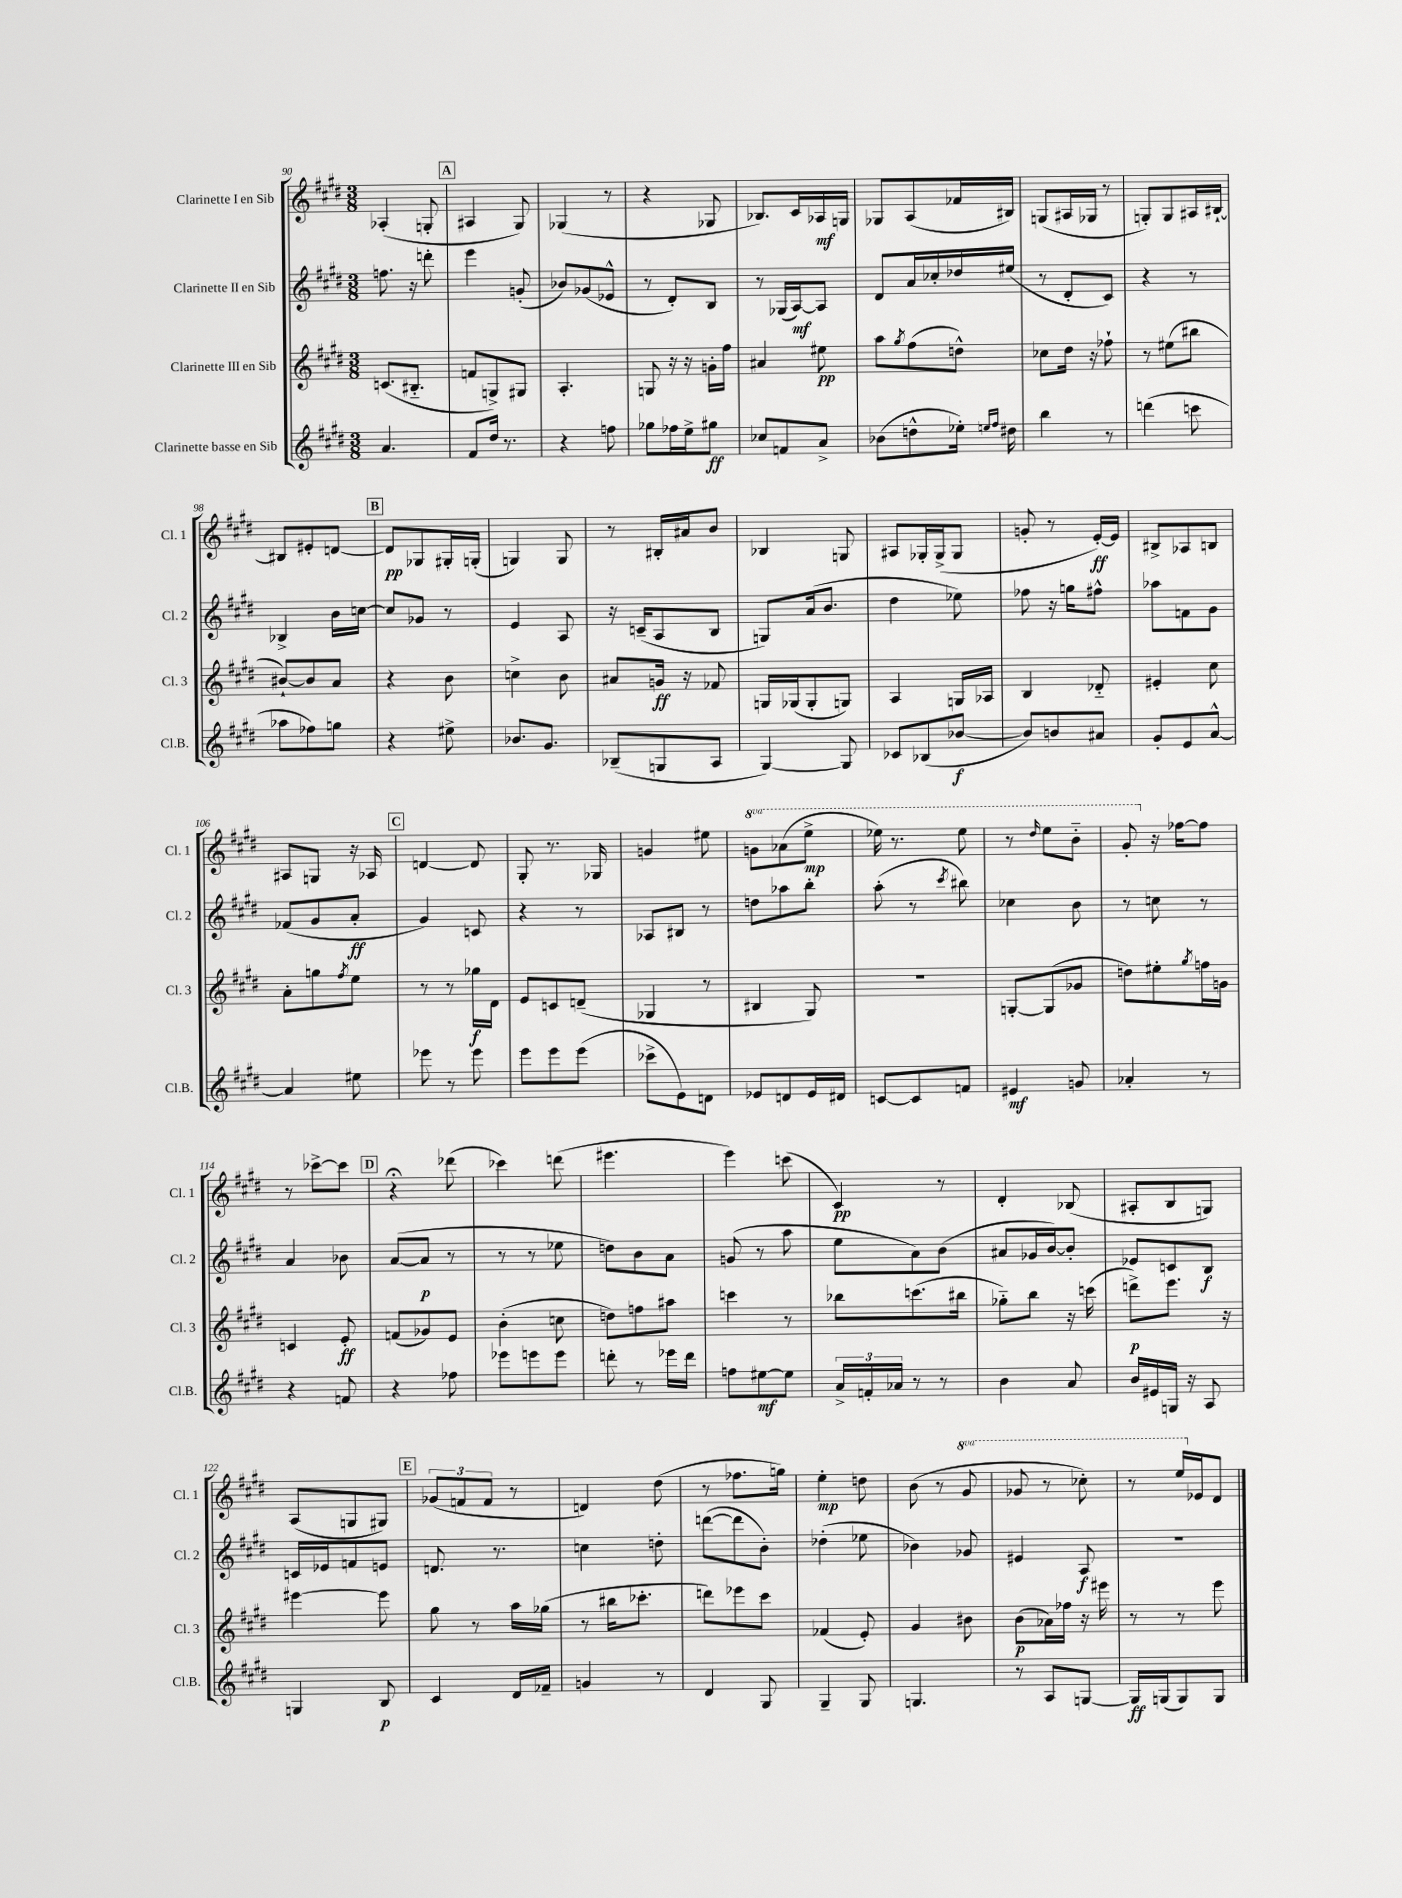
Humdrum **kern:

**kern	**kern	**kern	**kern
*staff4	*staff3	*staff2	*staff1
*clefG2	*clefG2	*clefG2	*clefG2
*k[f#c#g#d#]	*k[f#c#g#d#]	*k[f#c#g#d#]	*k[f#c#g#d#]
*M3/8	*M3/8	*M3/8	*M3/8
4.a	(8.c	8.ff	(4A-'
.	8.B#'~	16r	.
.	.	8ddd'	8G'
=	=	=	=
8f#	8f	4eee	4A#
16dd#	8G^)	.	.
8.r	.	.	.
.	8G#	(8g'	8G#)
=	=	=	=
4r	4.A'	8b-)	(4G-
.	.	(8g-	.
8ff	.	8e-^^	8r
=	=	=	=
8gg-	8G	8r	4r
16ff-	16r	8d#')	.
16ee^	16r	.	.
8gg#	16g'	8B	8G-
.	16ff#	.	.
=	=	=	=
8cc-	4a#	8r	8.B-)
8f	.	(16G-	.
.	.	[16A)	16c#
8a^	8ee#	8A]	16A-
.	.	.	16G
=	=	=	=
(8b-	8aa	8d#	8G-
.	8qgg#	.	.
8dd^^	(8ff#	16a	(8A
.	.	16cc-'	.
16ee-')	8dd^^)	16dd-	16f-
16qqee	.	.	.
16qqff#	.	.	.
16dd#	.	(16ee#	16B#)
=	=	=	=
4bb	8cc-	8r	(8G
.	16dd#	8d#'	16A#
.	16r	.	16G-
8r	8ff-`	8c#)	8r
=	=	=	=
(4ddd	8r	4r	8G')
.	(8ee#	.	8G
8ccc	8bb#	8r	16A#
.	.	.	[16B#`
=	=	=	=
8aa-	[8b#`)	4B-^	8B#]
8ff-)	8b#]	.	8e#'
8gg	8a	16b	[8d
.	.	[16cc	.
=	=	=	=
4r	4r	8cc]	8d]
.	.	8g-	8G-
8ee#^	8b	8r	16G#'
.	.	.	(16G'
=	=	=	=
8.b-	4cc^	4e	4G)
8.g#	.	.	.
.	8b	8A	8G
=	=	=	=
(8B-~	8a#	16r	8r
.	.	(16c~	.
8G	16g	8A	16B#'
.	16r	.	16a#
8A	8f-	8B	8b
=	=	=	=
[4G#)	16G	8G)	4B-
.	(16G-	.	.
.	8G-'	(16a	.
.	.	8.b	.
8G#]	8G)	.	8G
=	=	=	=
8c-	4A	4dd#	8A#
(8B-	.	.	16G-'
.	.	.	(16G-^
[8b-	16G	8ee-)	8G-
.	16A-	.	.
=	=	=	=
8b-])	4B	8ff-	8g'
8b	.	16r	8r
.	.	16gg	.
8a#	8d-'~	8ff#^^	[16e')
.	.	.	16e]
=	=	=	=
8g#'	4e#'	8aa-	8B#^
8e	.	8f	8A-
[8a^^	8cc#	8g#	8B
=	=	=	=
4a]	8a'	(8f-	8A#
.	8gg	8g#	8G
.	8qff#	.	.
8ee#	8ee	8a'	16r
.	.	.	16A-
=	=	=	=
8eee-	8r	4g#)	[4d
8r	8r	.	.
8eee-	16gg-	8c	8d]
.	16d#	.	.
=	=	=	=
8eee	8e	4r	8G#'
8eee	8c	.	8.r
(8eee	(8d~	8r	.
.	.	.	16G-
=	=	=	=
8ccc-^	4G-	8A-	4g
8e)	.	8B#	.
8d	8r	8r	8ee#
=	=	=	=
8e-	4B#	8dd	8gg
8d	.	8aa-	(8aa-
16e-	8G#)	8bb'	8eee^
16d#	.	.	.
=	=	=	=
[8c	4.r	(8aa'	16eee-)
.	.	.	8.r
8c]	.	8r	.
.	.	8qccc#	.
8f	.	8bb#)	8eee-
=	=	=	=
4e#	[8G'	4cc-	8r
.	.	.	16qqddd#
.	(8G]	.	8eee
8g	8g-	8b	8bb'~
=	=	=	=
4a-'	8dd)	8r	8gg#'
.	8ee#'	8cc	16r
.	.	.	[16ff-
.	8qgg#	.	.
8r	16ff	8r	8ff-]
.	16g	.	.
=	=	=	=
4r	4c	4a	8r
.	.	.	[8ccc-^
8f	8e'	8b-	8ccc-]
=	=	=	=
4r	(8f	([8a	4r;
.	8g-)	8a]	.
8ff-	8e	8r	(8ddd-
=	=	=	=
8eee-	(4b'	8r	4ccc-)
8eee	.	8r	.
8eee	8cc	8ee-	(8ddd
=	=	=	=
8ddd'	8dd)	8dd)	4.eee#
8r	8ff	8b	.
16eee-	8aa#	8a	.
16ddd	.	.	.
=	=	=	=
8ff	4ccc	(8g	4eee)
[8ee#	.	8r	.
8ee#]	8r	8aa	(8ccc
=	=	=	=
24a^	8bb-	8ee	4c#)
24f'	.	.	.
24a-	.	.	.
8r	(8.ccc	8a)	.
8r	.	(8b	8r
.	16bb#	.	.
=	=	=	=
4b	8gg-'~)	8a#	4d#'
.	8bb	16g-	.
.	.	[16b)	.
8a	16r	8b']	(8B-
.	(16ccc	.	.
=	=	=	=
16b	8ddd^)	8e-	8A#'
16e#	.	.	.
16G	8.eee	8c	8B
16r	.	.	.
8A	.	8B	8G)
.	16r	.	.
=	=	=	=
4G	[4eee#	16c	(8A
.	.	16e-	.
.	.	8f	8G
8B	8eee#]	8e	8G#)
=	=	=	=
4c#	8gg#	8.d	(12g-
.	.	.	12f
.	8r	.	.
.	.	.	12f
.	.	8.r	.
16d#	16aa	.	8r
16f-~	(16gg-	.	.
=	=	=	=
4g	8r	4cc	4d)
.	16bb#	.	.
.	8.ccc-'	.	.
8r	.	8dd'	(8dd#
=	=	=	=
4d#	8ddd)	([8ddd	8r
.	8eee-	8ddd]	8.ff-
8G#	8ccc#	8b')	.
.	.	.	16gg)
=	=	=	=
4G#~	(4f-	(4dd-'	4ee'
8G#	8e')	8ee-	8dd
=	=	=	=
4.G	4g#	4b-)	(8b
.	.	.	8r
.	8b#	8g-	8gg#
=	=	=	=
8r	(8b	4e#	8gg-
8A	16a-)	.	8r
.	16ff-	.	.
[8G	16r	8A	8ccc-')
.	16eee#	.	.
=	=	=	=
16G]	8r	4.r	8r
(16G	.	.	.
8G)	8r	.	16eee
.	.	.	16e-
8G	8eee	.	8d#
==	==	==	==
*-	*-	*-	*-
